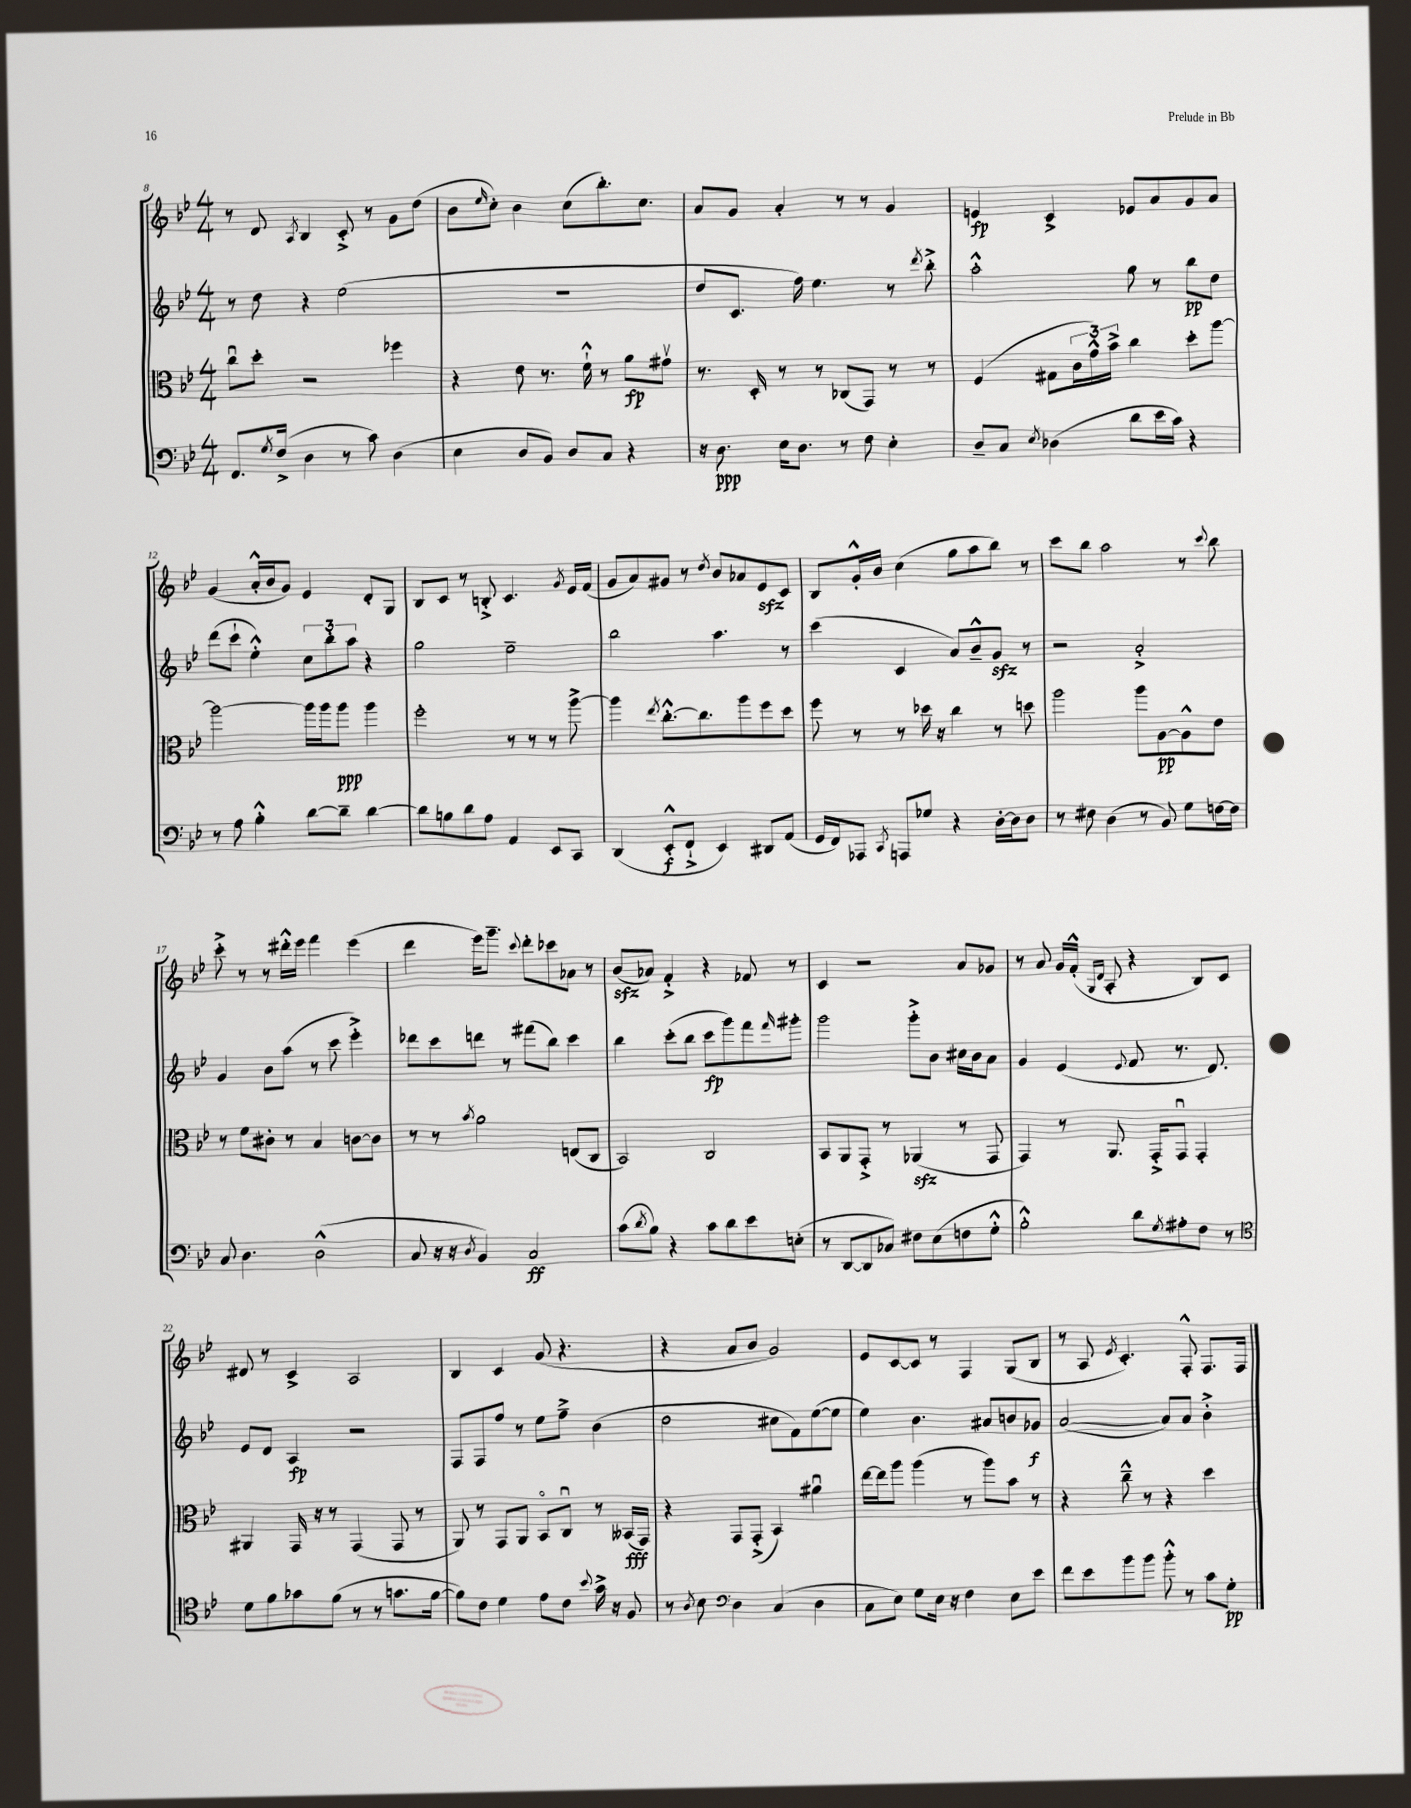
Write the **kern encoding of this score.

**kern	**dynam	**kern	**dynam	**kern	**dynam	**kern	**dynam
*part4	*part4	*part3	*part3	*part2	*part2	*part1	*part1
*staff4	*staff4	*staff3	*staff3	*staff2	*staff2	*staff1	*staff1
*clefF4	*	*clefC3	*	*clefG2	*	*clefG2	*
*k[b-e-]	*	*k[b-e-]	*	*k[b-e-]	*	*k[b-e-]	*
*M4/4	*	*M4/4	*	*M4/4	*	*M4/4	*
=8	=8	=8	=8	=8	=8	=8	=8
8.FF/L	.	8ccu\L	.	8r	.	8r	.
.	.	8dd'\J	.	8dd\	.	8d/	.
8qG/	.	.	.	.	.	.	.
(16F^/Jk	.	.	.	.	.	.	.
.	.	.	.	.	.	8qA/	.
4D\	.	2r	.	4r	.	4B-/	.
8r	.	.	.	(2ee-\	.	8c'^/	.
8c\)	.	.	.	.	.	8r	.
(4D\	.	4ff-X\	.	.	.	8g\L	.
.	.	.	.	.	.	(8dd\J	.
=9	=9	=9	=9	=9	=9	=9	=9
4E-\	.	4r	.	1r	.	8b-\L	.
.	.	.	.	.	.	16qqee-/	.
.	.	.	.	.	.	8cc'\J)	.
8D/L	.	8e-\	.	.	.	4b-\	.
8BB-/J)	.	8.r	.	.	.	.	.
8D/L	.	.	.	.	.	(8cc\L	.
.	.	16f`^^\	.	.	.	.	.
8C/J	.	8r	.	.	.	8.bb-'\)	.
4r	.	8a\L	fp	.	.	.	.
.	.	.	.	.	.	8.cc\J	.
.	.	8g#Xv\J	.	.	.	.	.
=10	=10	=10	=10	=10	=10	=10	=10
16r	.	8.r	.	8dd/L	.	8a/L	.
8.D\	ppp	.	.	.	.	.	.
.	.	.	.	8.c/J	.	8g/J	.
.	.	16D'/	.	.	.	.	.
16E-\KL	.	8r	.	.	.	4a'/	.
8.D\J	.	.	.	16ff\)	.	.	.
.	.	8r	.	4.ee-\	.	.	.
8r	.	(8C-X/L	.	.	.	8r	.
8F\	.	8GG/J)	.	.	.	8r	.
4E-'\	.	8r	.	8r	.	4g/	.
.	.	.	.	8qddd/	.	.	.
.	.	8r	.	8bb-'^\	.	.	.
=11	=11	=11	=11	=11	=11	=11	=11
8D~/L	.	(4F/	.	2aa'^^\	.	4en/	fp
8C/J	.	.	.	.	.	.	.
8qE-/	.	.	.	.	.	.	.
(4D-X\	.	8G#X\L	.	.	.	4c^/	.
.	.	24c\L	.	.	.	.	.
.	.	24g^^\)	.	.	.	.	.
.	.	24b-^\JJ	.	.	.	.	.
8d\L	.	4cc\	.	8gg\	.	8e-X/L	.
16e-\L	.	.	.	8r	.	8a/	.
16c\JJ)	.	.	.	.	.	.	.
4r	.	8dd'\L	.	8bb-\L	pp	8g/	.
.	.	[8aa\J	.	8dd\J	.	8a/J	.
!!LO:LB:g=z
=12	=12	=12	=12	=12	=12	=12	=12
8r	.	2aa\_	.	(8ddd\L	.	(4g/	.
8A\	.	.	.	8ccc`\J	.	.	.
4B-'^^\	.	.	.	4ee-'^^\)	.	16a'^^/LL	.
.	.	.	.	.	.	16b-/J	.
.	.	.	.	.	.	8g/J)	.
[8d\L	.	16aa\LL]	.	12cc\L	.	4e-/	.
.	.	16aa\J	.	.	.	.	.
.	.	.	.	12bb-'\	.	.	.
8d~\J]	.	8aa\J	ppp	.	.	.	.
.	.	.	.	12aa\J	.	.	.
[4d\	.	4aa\	.	4r	.	8d'/L	.
.	.	.	.	.	.	8G/J	.
=13	=13	=13	=13	=13	=13	=13	=13
8d\L]	.	2ff'\	.	2gg\	.	8B-/L	.
8Bn\	.	.	.	.	.	8c/J	.
8d\	.	.	.	.	.	8r	.
8A\J	.	.	.	.	.	8Bn'^/	.
4AA/	.	8r	.	2ee-~\	.	4.c/	.
.	.	8r	.	.	.	.	.
8EE-/L	.	8r	.	.	.	.	.
.	.	.	.	.	.	8qg/	.
8CC/J	.	[8aa^\	.	.	.	16e-/LL	.
.	.	.	.	.	.	(16f/JJ	.
=14	=14	=14	=14	=14	=14	=14	=14
(4DD/	.	4aa\]	.	2bb-\	.	8g/L	.
.	.	.	.	.	.	8a/)	.
.	.	8qee-/	.	.	.	.	.
8EE-'^^/L	f	[8.cc'^^\L	.	.	.	8g#X/J	.
8FF`^/J	.	.	.	.	.	8r	.
.	.	8.cc\]	.	.	.	.	.
.	.	.	.	.	.	8qdd/	.
4EE-/)	.	.	.	4.aa\	.	8b-/L	.
.	.	8aa\	.	.	.	8a-X/	.
8DD#X/L	.	8ff\	.	.	.	8e-zz/	.
(8AA/J	.	8dd\J	.	8r	.	8c/J	.
=15	=15	=15	=15	=15	=15	=15	=15
16GG/LL	.	8ff\	.	(4ccc\	.	8B-/L	.
16FF/J)	.	.	.	.	.	.	.
8AAA-X/J	.	8r	.	.	.	16g'^^/L	.
.	.	.	.	.	.	16b-/JJ	.
8qCC/	.	.	.	.	.	.	.
8AAAn/L	.	8r	.	4c/	.	(4cc\	.
8G-X/J	.	16dd-X\	.	.	.	.	.
.	.	16r	.	.	.	.	.
4r	.	4cc\	.	8a/L)	.	8gg\L	.
.	.	.	.	8b-~^^/	.	8aa\	.
[16D'\LL	.	8r	.	8gzz/J	.	8bb-\J)	.
16D\J]	.	.	.	.	.	.	.
8D\J	.	8ddn\	.	8r	.	8r	.
=16	=16	=16	=16	=16	=16	=16	=16
8r	.	2aa\	.	2r	.	8ccc\L	.
8F#X\	.	.	.	.	.	8bb-\J	.
(4D\	.	.	.	.	.	2aa\	.
8r	.	8aa\L	.	2a'^/	.	.	.
8BB-/)	.	[8A\	pp	.	.	.	.
8G\L	.	8A^^\]	.	.	.	8r	.
.	.	.	.	.	.	8qqccc/	.
[16Fn\L	.	8e-\J	.	.	.	8bb-\	.
16F\JJ]	.	.	.	.	.	.	.
!!LO:LB:g=z
=17	=17	=17	=17	=17	=17	=17	=17
8C/	.	8r	.	4g/	.	8ccc'^\	.
4.D\	.	8f\L	.	.	.	8r	.
.	.	8c#X'\J	.	8b-\L	.	8r	.
.	.	8r	.	(8aa\J	.	16ddd#X'^^\LL	.
.	.	.	.	.	.	16eee-\JJ	.
(2D^^\	.	4B-/	.	8r	.	4fff\	.
.	.	.	.	8ccc\	.	.	.
.	.	[8cn\L	.	4eee-'^\)	.	(4eee-\	.
.	.	8c\J]	.	.	.	.	.
=18	=18	=18	=18	=18	=18	=18	=18
8C/	.	8r	.	8ddd-X\L	.	4ddd\	.
16r	.	8r	.	8ccc\	.	.	.
16r	.	.	.	.	.	.	.
8qD/	.	8qb-/	.	.	.	.	.
4BB-/)	.	2a\	.	8dddn\J	.	16eee-\KL)	.
.	.	.	.	.	.	8.ggg~\J	.
.	.	.	.	8r	.	.	.
.	.	.	.	.	.	8qqccc/	.
2C/	ff	.	.	(8fff#X\L	.	8ddd'\L	.
.	.	.	.	8bb-\J)	.	8ccc-X\	.
.	.	(8En/L	.	4ccc\	.	8a-X\J	.
.	.	8C/J	.	.	.	8r	.
=19	=19	=19	=19	=19	=19	=19	=19
(8c\L	.	2BB-/)	.	4bb-\	.	(8b-zz/L	.
8qd/	.	.	.	.	.	.	.
8B-\J)	.	.	.	.	.	8a-X/J)	.
4r	.	.	.	(8ccc'\L	.	4f'^/	.
.	.	.	.	8bb-\J	.	.	.
8c\L	.	2C/	.	8ccc\L	fp	4r	.
8d\	.	.	.	8ggg\)	.	.	.
8e-\	.	.	.	8fff\	.	8f-X/	.
.	.	.	.	16qqfff/	.	.	.
(8En'\J	.	.	.	8ggg#X'\J	.	8r	.
=20	=20	=20	=20	=20	=20	=20	=20
8r	.	8BB-/L	.	2ggg\	.	4c/	.
[8DD/L	.	8AA/	.	.	.	.	.
8DD/]	.	8GG'^/J	.	.	.	2r	.
8C-X/J)	.	8r	.	.	.	.	.
8F#X\L	.	(4AA-Xzz/	.	8ggg'^\L	.	.	.
(8E-\	.	.	.	8b-\J	.	.	.
8Fn\	.	8r	.	16cc#X\LL	.	8a/L	.
.	.	.	.	16b-\J	.	.	.
8G'^^\J	.	8GG/	.	8a\J	.	8g-X/J	.
=21	=21	=21	=21	=21	=21	=21	=21
2B-'^^\)	.	4GG/)	.	4g/	.	8r	.
.	.	.	.	.	.	8a/	.
.	.	8r	.	(4e-/	.	16g/LL	.
.	.	.	.	.	.	(16f'^^/JJ	.
.	.	.	.	.	.	16qqG/LL	.
.	.	.	.	.	.	16qqd/JJ	.
.	.	8.AA/	.	.	.	8A'/	.
.	.	.	.	8qqe-/	.	.	.
8d\L	.	.	.	8f/	.	4r	.
.	.	16GG'^/KL	.	.	.	.	.
8qG/	.	.	.	.	.	.	.
8A#X'\	.	8GGu/J	.	8.r	.	.	.
8F\J	.	4GG'/	.	.	.	8B-/L)	.
.	.	.	.	8.d/)	.	.	.
8r	.	.	.	.	.	8c/J	.
!!LO:LB:g=z
=22	=22	=22	=22	=22	=22	=22	=22
*clefC4	*	*	*	*	*	*	*
8d\L	.	4AA#X/	.	8e-/L	.	8d#X/	.
8f\	.	.	.	8d/J	.	8r	.
8g-X\	.	16GG/	.	4A/	fp	4c^/	.
.	.	16r	.	.	.	.	.
(8f\J	.	8r	.	.	.	.	.
8r	.	(4GG/	.	2r	.	2A/	.
8r	.	.	.	.	.	.	.
8.gn\L	.	8GG/	.	.	.	.	.
.	.	8r	.	.	.	.	.
[16f\Jk	.	.	.	.	.	.	.
=23	=23	=23	=23	=23	=23	=23	=23
8f\L])	.	8AA/)	.	8F/L	.	4B-/	.
8c\J	.	8r	.	8F/	.	.	.
4d\	.	8GG/L	.	8ff/J	.	4c/	.
.	.	8AA/J	.	8r	.	.	.
8e-\L	.	8BB-/L	.	8ee-\L	.	(8g/	.
8c\J	.	8Cu/J	.	8ff~^\J	.	4.r	.
8qqb-/	.	.	.	.	.	.	.
16g^\	.	8r	.	(4b-\	.	.	.
16r	.	.	.	.	.	.	.
8F/	.	(16BB--X/LL	fff	.	.	.	.
.	.	16GG/JJ)	.	.	.	.	.
=24	=24	=24	=24	=24	=24	=24	=24
8r	.	4r	.	2dd\	.	4r	.
8qA/	.	.	.	.	.	.	.
8B-\	.	.	.	.	.	.	.
*clefF4	*	*	*	*	*	*	*
4D\	.	8GG/L	.	.	.	8a/L	.
.	.	(8GG'^/J	.	.	.	8b-/J	.
(4C/	.	4BB-/)	.	8cc#X\L	.	2g/)	.
.	.	.	.	8f\)	.	.	.
4D\	.	4a#Xu\	.	([8ee-\	.	.	.
.	.	.	.	8ee-\J]	.	.	.
=25	=25	=25	=25	=25	=25	=25	=25
8C\L	.	[16ee-\LL	.	4ee-\)	.	8e-/L	.
.	.	16ee-\J]	.	.	.	.	.
8E-\J)	.	8aa\J	.	.	.	[8c/	.
8G\L	.	(4aa\	.	4.b-\	.	8c/J]	.
16E-\Jk	.	.	.	.	.	8r	.
16r	.	.	.	.	.	.	.
4F\	.	8r	.	.	.	4F/	.
.	.	8aa\L)	.	8a#X/L	.	.	.
8E-\L	.	8b-\J	.	8bn/	.	(8G/L	.
8e-\J	.	8r	.	8g-X/J	f	8B-/J	.
=26	=26	=26	=26	=26	=26	=26	=26
8f\L	.	4r	.	([2a/	.	8r	.
8e-\	.	.	.	.	.	8A/	.
.	.	.	.	.	.	8qe-/	.
8b-\	.	8cc~^^\	.	.	.	4.c'/)	.
8b-\J	.	8r	.	.	.	.	.
8b-'^^\	.	4r	.	8a/L])	.	.	.
8r	.	.	.	8a/J	.	8F'^^/	.
8c\L	.	4dd\	.	4b-'^\	.	8.F/L	.
8G'\J	pp	.	.	.	.	.	.
.	.	.	.	.	.	16F/Jk	.
==	==	==	==	==	==	==	==
*-	*-	*-	*-	*-	*-	*-	*-
